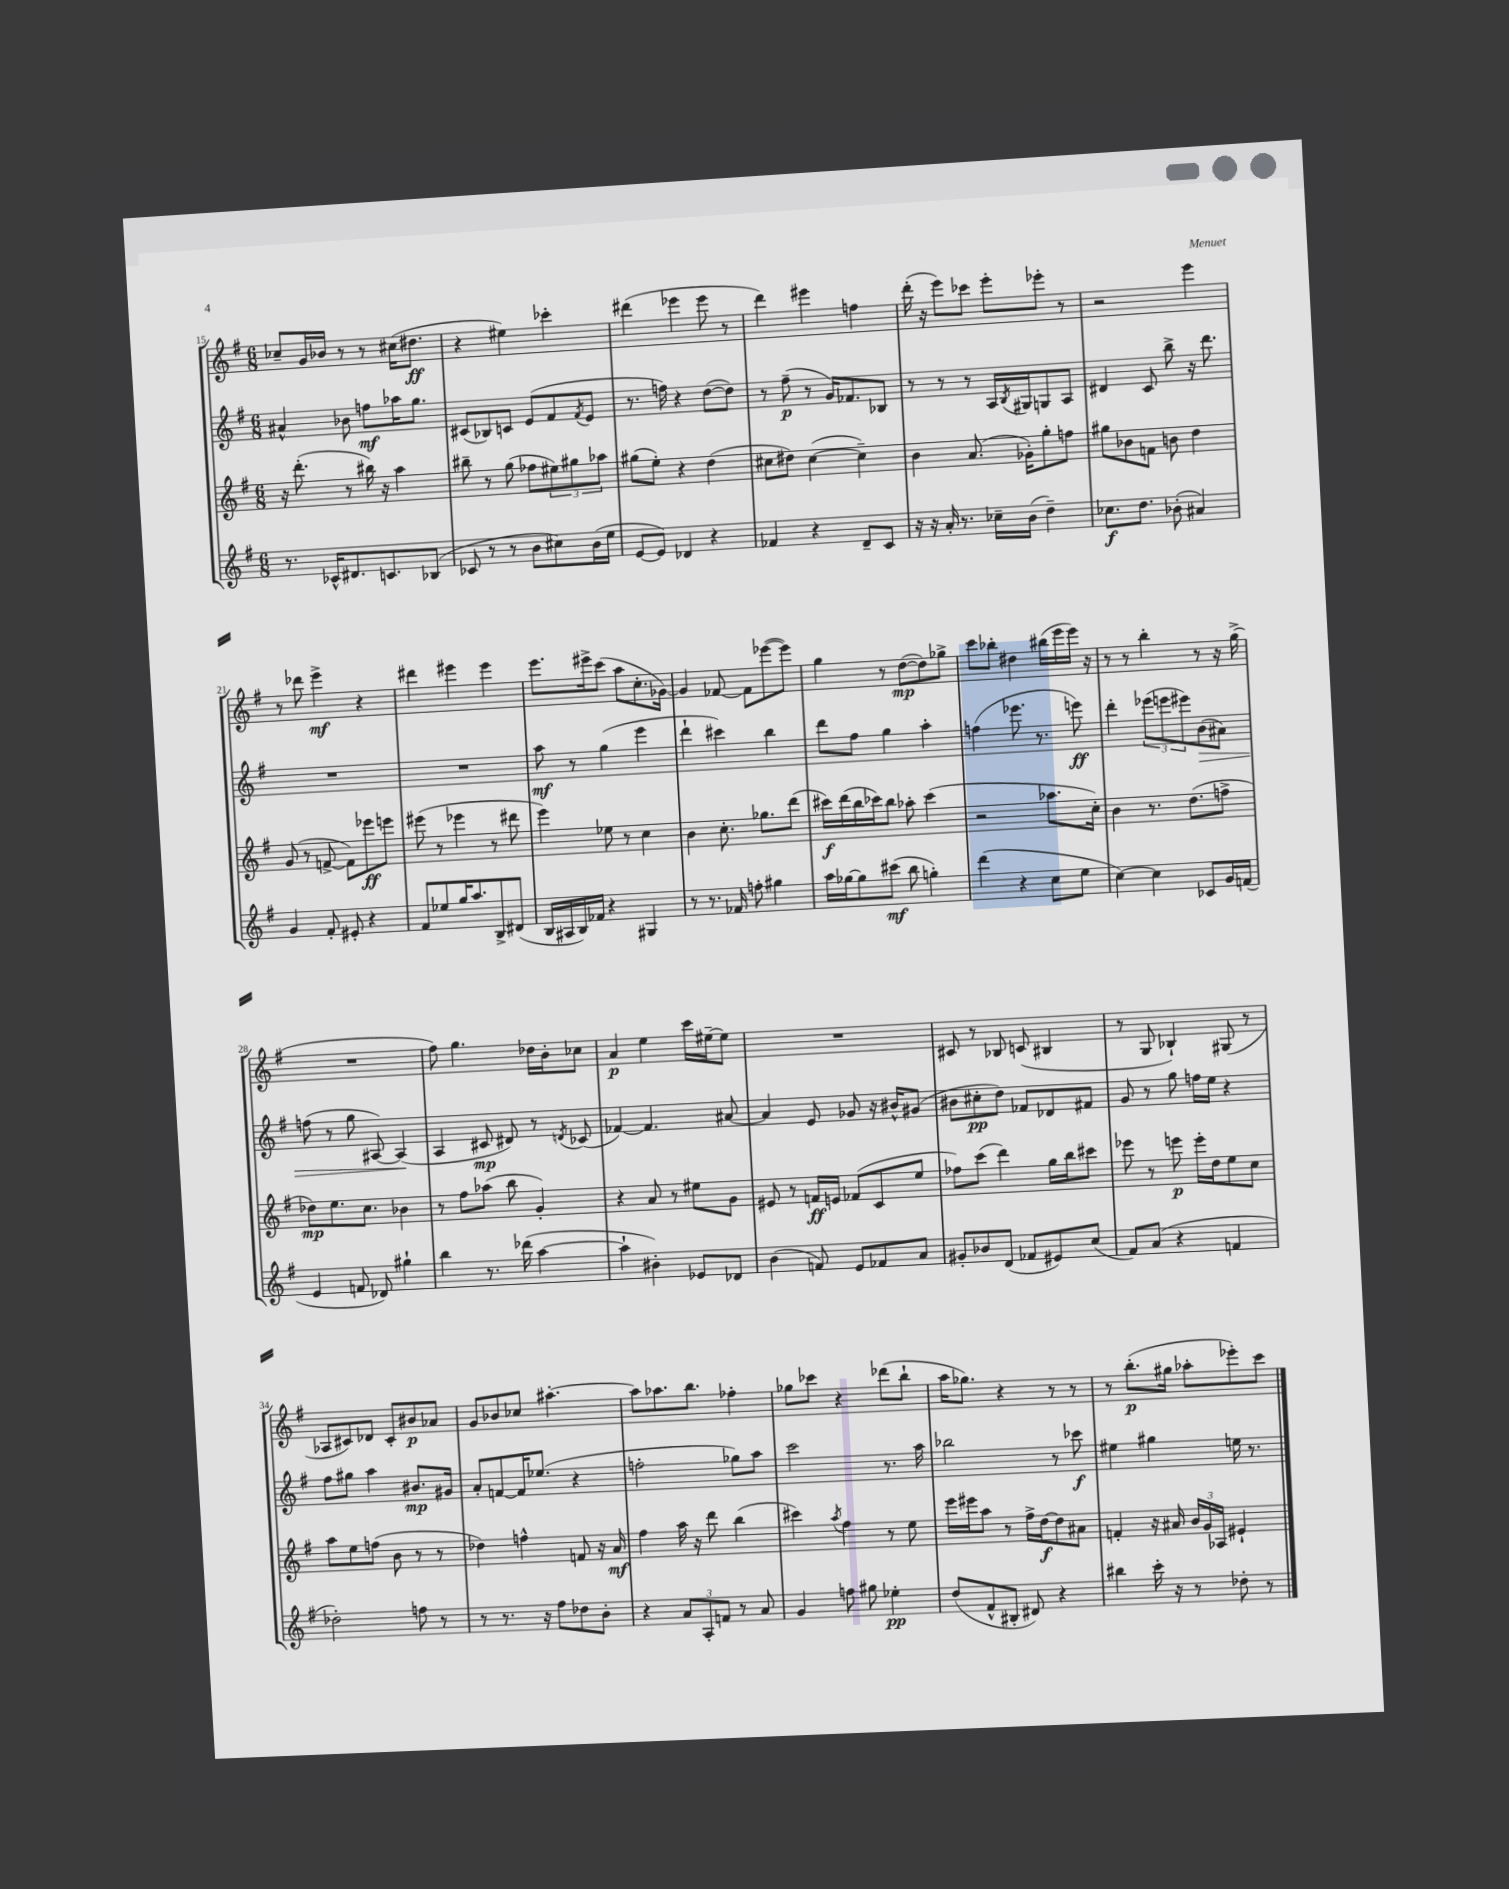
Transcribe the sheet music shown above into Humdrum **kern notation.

**kern	**kern	**kern	**kern
*staff4	*staff3	*staff2	*staff1
*clefG2	*clefG2	*clefG2	*clefG2
*k[f#]	*k[f#]	*k[f#]	*k[f#]
*M6/8	*M6/8	*M6/8	*M6/8
8.r	16r	4a#^^/	8cc-~/L
.	(8.ddd'\	.	.
.	.	.	16g/L
16c-^^/LK	.	.	16b-/JJ
8.d#/	8r	8b-\	8r
.	16bb#\)	8ff\L	8r
8.c/	16r	.	.
.	4aa\	16aa-\K	(16cc#\LK
.	.	8.gg\J	8.dd#\J
(8B-/J	.	.	.
=	=	=	=
8c-/	8bb#~\	(8c#/L	4r
8r	8r	8B-/)	.
8r	(8gg\	8c/J	4ee#\)
8b\L	8ff-\L	(8e/L	.
8cc#\)	12ee#\)	8f#/	4ccc-'\
.	12gg#\	.	.
.	.	8qf#/	.
(16b\L	.	8e/J	.
.	12aa-\J	.	.
16ee\JJ	.	.	.
=	=	=	=
[8e/L	(8gg#\L	8.r	(4ddd#\
8e/]J)	8ee'\J)	.	.
.	.	16ff\)	.
4d-/	4r	4r	4eee-\
4r	(4dd\	([8dd\L	8eee-\
.	.	8dd\]J)	8r
=	=	=	=
4f-/	8cc#\L	8r	4ddd\)
.	8dd#\J)	(8ff#~\	.
4r	([4cc#\	8r	4eee#\
.	.	16g/LK)	.
.	.	8.f-/	.
8d~/L	4cc#~\])	.	4ff\
8c/J	.	8B-/J	.
=	=	=	=
16r	4b\	8r	(16ddd'\
16r	.	.	16r
16a'/	.	8r	8eee\L)
8.r	.	.	.
.	(8.a/	8r	8ccc-\J
16cc-~\LL	.	16A/LL	8eee'\L
.	.	8qB/	.
(16b\JJ	16g-'\LK)	16G#/J	.
4dd~\)	8gg'\	8G/	8eee-'\J
.	8ff\J	8A/J	8r
=	=	=	=
8.cc-\L	8gg#\L	4d#/	2r
.	8b-\	.	.
8.dd\J	.	.	.
.	8f\J	8c/	.
(8b-'\	8b\	8bb^\	.
4a#/)	4dd\	16r	4eee\
.	.	8.ddd\	.
=	=	=	=
4g/	(8g/	2.r	8r
.	8r	.	8ddd-\
8f#'/	[8f^/	.	4eee^\
8e#'/	8f\]L)	.	.
4r	8eee-\	.	4r
.	8eee\J	.	.
=	=	=	=
8f#/L	(8eee#\	2.r	4ddd#\
8ee-/	8r	.	.
16gg/K	4eee-\	.	4eee#\
8.aa/	.	.	.
8B^/	8r	.	4eee#\
(8d#/J	8ddd#\	.	.
=	=	=	=
16B/LL	4eee\)	8aa\	8.eee\L
16A#/	.	.	.
16B/)	.	8r	.
16f-/JJ	.	.	16eee#^\k
4r	8ee-\	(4gg\	(8ccc\J
.	8r	.	8aa\L
4G#/	4cc\	4eee\	8.cc'\
.	.	.	[16g-\Jk)
=	=	=	=
8r	4b\	4ddd`\	4g-/]
8.r	.	.	.
.	8.cc'\	4ccc#\)	[8f-/
16f-/	.	.	.
8ff'\	.	.	8f-\]L
.	8.gg-\L	.	.
4gg#\	.	4bb\	([8eee-\
.	(8ddd\J	.	8eee-\]J)
=	=	=	=
16aa\LL	16ccc#\LL)	8ddd\L	4gg\
[16gg-\J	(16ddd\	.	.
8gg-\]	16bb\	8ff#\J	.
.	16ccc-\J)	.	.
(8ccc#\J	8bb\J	4gg\	8r
8bb\	8aa-'\	.	([8dd\L
4gg'\)	(4ccc-\	4aa'\	8dd\])
.	.	.	8gg-^\J
=	=	=	=
(4ddd\	2r	(4ff\	8ccc\L
.	.	.	8bb-'\J
4r	.	8.eee-\	4dd#\
.	.	8.r	.
8cc\L	8.aa-\L	.	(16bb#\LL
.	.	.	16eee\
8ee\J	.	8eee\)	16eee\JJ)
.	16cc'\Jk)	.	16r
=	=	=	=
[4cc\)	4b\	4ddd'\	8r
.	.	.	8r
4cc\]	8.r	(12eee-\L	4bb'\
.	.	12eee\	.
.	.	12eee#\)	.
.	(8.dd\L	.	.
8c-/L	.	(8b\	8r
16g/L	8ff^\J	8a#\J)	16r
(16f/JJ	.	.	(16gg^\
=	=	=	=
4e/	8dd-\L)	(8ff\	2.r
.	8.ee\	8r	.
8f/	.	8gg\	.
.	8.cc\J	.	.
8d-/)	.	[8A#/)	.
4gg#`\	4b-\	(4A#/]	.
=	=	=	=
4bb\	8r	4A/	8ff#\)
.	8ff#\L	.	4.gg\
8.r	(8aa-\J	8c#/	.
.	8bb\	8d#/)	.
(16ddd-\	.	.	.
[4aa\	4g'/)	8r	16dd-\LL
.	.	.	16b'\J
.	.	8qd/	.
.	.	(8c-/	8cc-\J
=	=	=	=
4aa`\]	4r	[4f-/)	4a/
4b#'\)	8a/	4.f-/]	4ee\
.	8r	.	.
8e-/L	8ee#\L	.	16ccc\LL
.	.	.	[16ee#~\J
8d-/J	8g\J	[8a#/	8ee#\]J
=	=	=	=
(4b\	8e#/	4a#/]	2.r
.	8r	.	.
8f/)	16f/LL	8e/	.
.	16e/JJ	.	.
8e/L	(8f-/L	8g-/	.
8f-/	8c/	16r	.
.	.	16b#^^/LK	.
8a/J	8ee/J	(8g#/J	.
=	=	=	=
8g#'/L	8ff-\L)	8b#\L	8c#/
8b-/	(8ccc\J	8cc#'\	8r
(8d/J	4ddd\)	8dd\J)	8B-/
8f-/L	.	8f-/L	(8c/
8e#/)	16gg\LL	8d-/	4B#/
.	16bb\J	.	.
(8cc/J	8ccc#\J	8f#/J	.
=	=	=	=
8f#/L)	8eee-\	8g/	8r
(8a/J	8r	8r	8G/
4r	8eee\	8gg\	4B-`/)
.	16eee'\LL	16ff\LL	.
.	16dd\J	16ee\JJ	.
4f/	8ee\	4r	(8G#/
.	8cc\J	.	8r
=	=	=	=
2dd-'\)	8aa\L	8ff#\L	8A-/L
.	8ee\	8gg#\J	8c#/)
.	(8ff\J	4aa\	8d-/J
.	8b\	.	8c#'/L
8ff\	8r	8.b#/L	8b#/
8r	8r	.	8a-/J
.	.	16g#/Jk	.
=	=	=	=
8r	4dd-\)	8a'/L	8g/L
8.r	.	[8f/	8b-/
.	4ff^^\	16f/]K	8cc-/J
16r	.	(8.ee-/J	.
8ff#\L	.	.	[4.aa#'\
8dd-\	8f/	4r	.
8b'\J	16r	.	.
.	16a/	.	.
=	=	=	=
4r	4ff#\	2ff'\	8aa#\]L
.	.	.	8.aa-\
12a/L	16aa\	.	.
.	16r	.	8.bb\J
12A'/	.	.	.
.	8ddd\	.	.
12f/J	.	.	.
8r	(4bb\	8gg-\L)	4ff-'\
8a/	.	8aa\J	.
=	=	=	=
4g/	4ccc#\)	2ccc\	8gg-\L
.	.	.	8ccc-\J
.	8qaa/	.	.
8ff\	4ff#\	.	4r
8gg#\	.	.	.
4ee-'\	8r	8.r	(8ddd-\L
.	8ee\	.	8bb`\J
.	.	16aa\	.
=	=	=	=
(8dd/L	16eee\LL	2bb-\	16aa\LK
.	16eee#\J	.	8.gg-\J)
8f#^^/	8aa\J	.	.
8B#'/J	8r	.	4r
8d#/)	16ff#^\LL	.	.
.	[16dd\J	.	.
4r	8dd\]	8r	8r
.	8a#\J	8ccc-\	8r
=	=	=	=
4bb#\	4f'/	4ee#\	8r
.	.	.	(8.bb'\L
16ccc'\	16r	4gg#\	.
16r	16a#/	.	16gg#\Jk
8r	24b/LL	.	8aa-'\L
.	24g/	.	.
.	24A-/JJ	.	.
8dd-'\	4e#`/	16ee\	8eee-'\)
.	.	8.r	.
8r	.	.	8ccc\J
==	==	==	==
*-	*-	*-	*-
